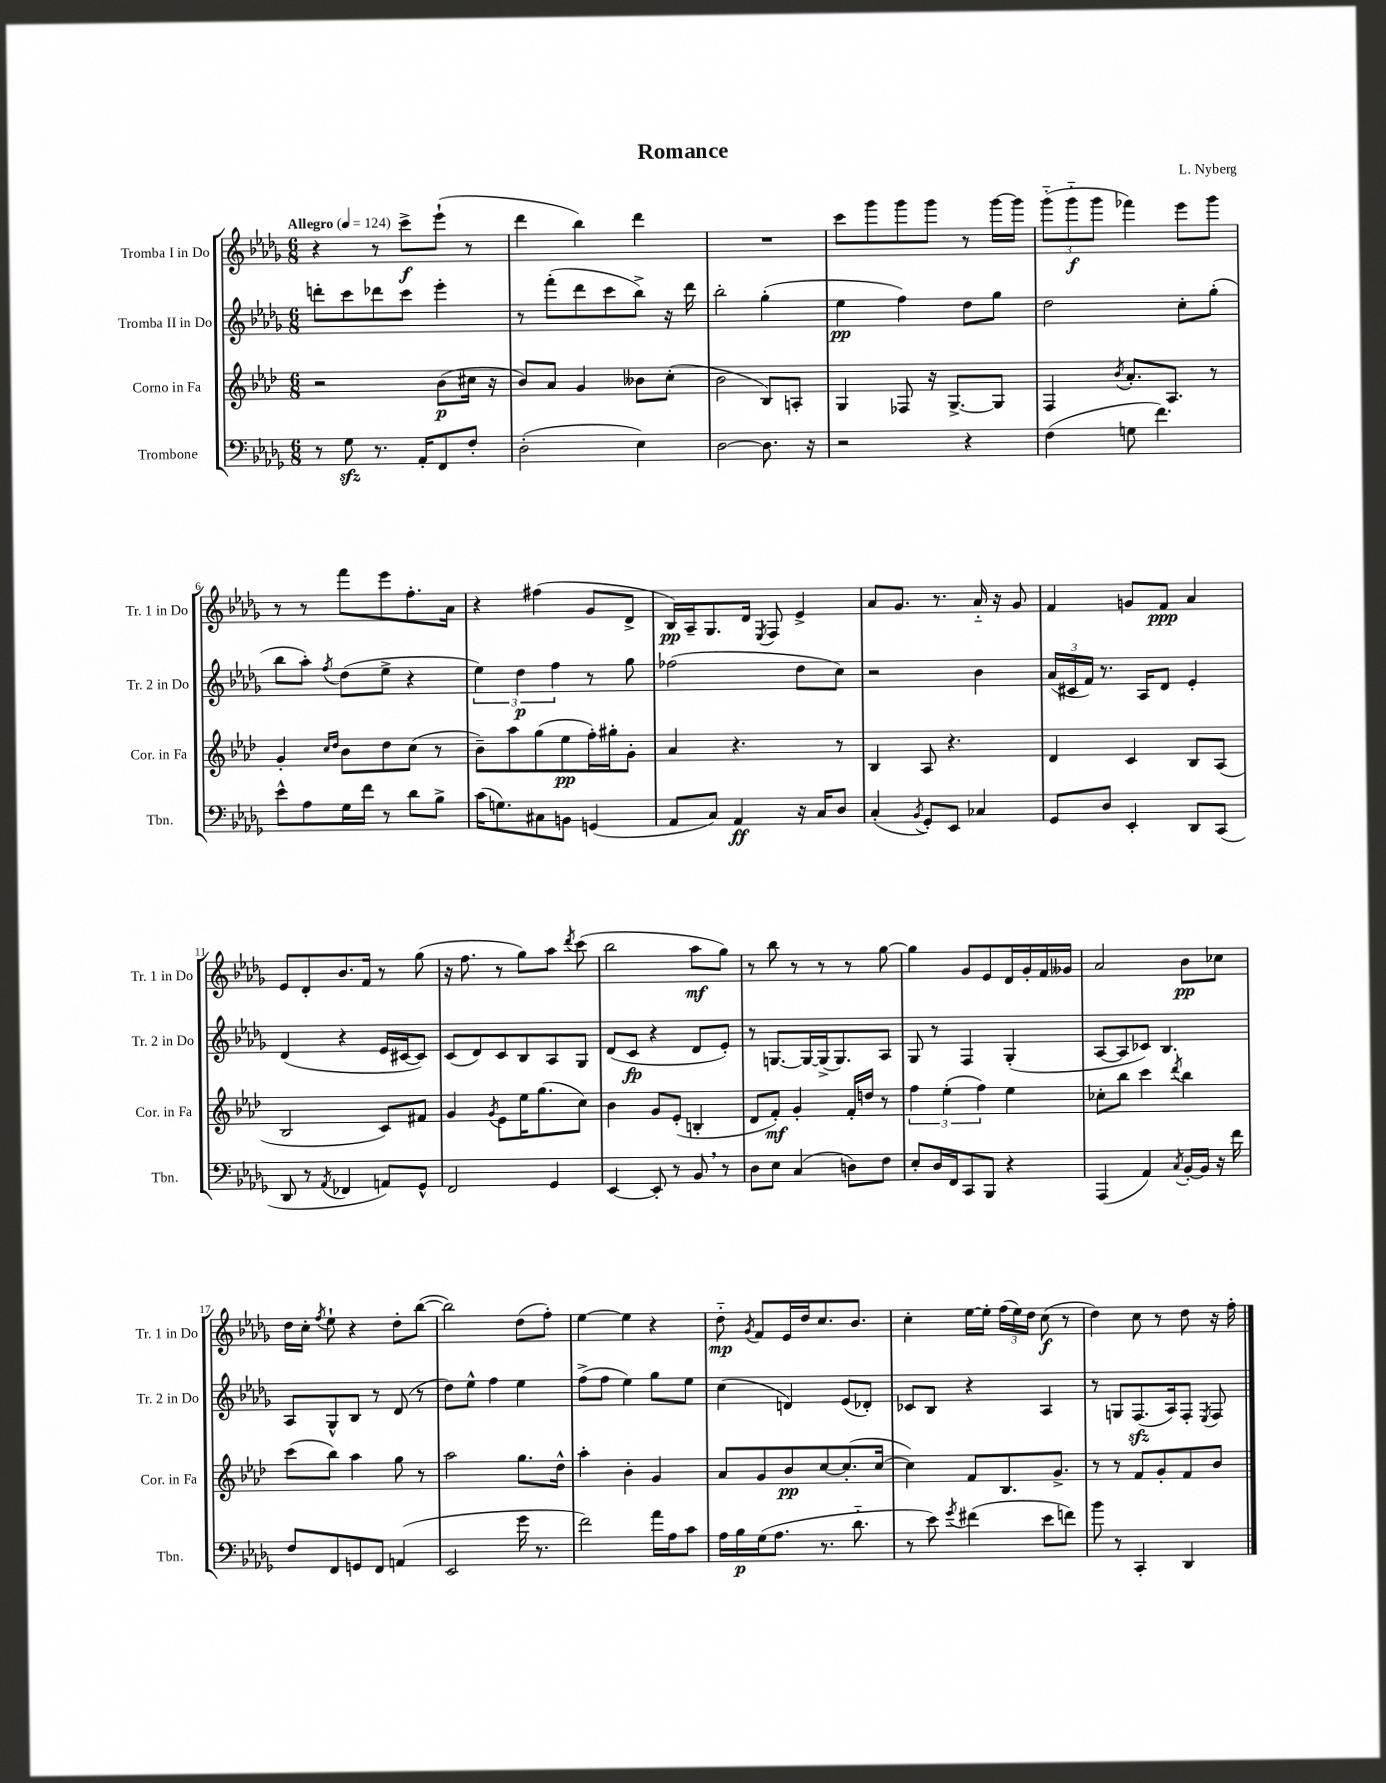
\header { title = "Romance" composer = "L. Nyberg" }
<<
\new StaffGroup <<
\new Staff = "s0" \with { instrumentName = "Tromba I in Do" shortInstrumentName = "Tr. 1 in Do" } {
    \clef treble \key des \major \numericTimeSignature \time 6/8 \tempo "Allegro" 4 = 124
    \autoBeamOff r4 r8 c'''8[->\f ees'''8]-!( r8 |
    des'''4 bes''4) des'''4 |
    R2. |
    c'''8[ ges'''8 ges'''8 ges'''8] r8 ges'''16[~ ges'''16] |
    \tuplet 3/2 { ges'''8[-_( ges'''8-_\f ges'''8] } fes'''4) ees'''8[ ges'''8] |
    r8 r8 f'''8[ ees'''8 f''8.-. aes'16] |
    r4 fis''4( ges'8[ des'8]-> |
    bes16[\pp) aes16-- ges8. des'16] \acciaccatura { ees8 } f8 ees'4-> |
    aes'8[ ges'8.] r8. aes'16-_ r16 ges'8 |
    f'4 g'8[ f'8]\ppp aes'4 |
    ees'8[ des'8-. bes'8. f'16] r8 ges''8( |
    r16 f''8. r8 ges''8[) aes''8] \acciaccatura { des'''8 } c'''8( |
    bes''2 aes''8[\mf ges''8]) |
    r8 bes''8 r8 r8 r8 ges''8~ |
    ges''4 ges'8[ ees'8 des'16 ges'16-. f'16 geses'16] |
    aes'2 bes'8[\pp ces''8] |
    des''16[ c''16]-. \acciaccatura { f''8 } ees''8-! r4 des''8[-. bes''8]~( |
    bes''2) des''8[( f''8]-.) |
    ees''4~ ees''4 r4 |
    des''8-_\mp \acciaccatura { ges'8 } f'8[ ees'16 des''16 c''8. bes'8.] |
    c''4-. ees''16[~ ees''16]-. \tuplet 3/2 { f''16[( ees''16) des''16] } c''8\f( r8 |
    des''4) c''8 r8 des''8 r16 f''16-. \bar "|." |
}
\new Staff = "s1" \with { instrumentName = "Tromba II in Do" shortInstrumentName = "Tr. 2 in Do" } {
    \clef treble \key des \major \numericTimeSignature \time 6/8
    \autoBeamOff d'''8[-. c'''8 des'''8 c'''8] ees'''4-. |
    r8 f'''8[-.( des'''8 c'''8 bes''8]->) r16 des'''16 |
    bes''2-. ges''4-.( |
    ees''4\pp f''4) des''8[ ges''8] |
    des''2 c''8[-. ges''8]-.( |
    bes''8[ aes''8]-.) \acciaccatura { f''8 } des''8[( ees''8]-> r4 |
    \tuplet 3/2 { ees''4) des''4\p f''4 } r8 ges''8 |
    fes''2( des''8[ c''8]) |
    r2 bes'4 |
    \tuplet 3/2 { aes'16[( cis'16 f'16]) } r8. aes16[ des'8] ees'4-. |
    des'4( r4 ees'16[ cis'16~ cis'8]) |
    c'8[( des'8) c'8 bes8 aes8 ges8] |
    des'8[( c'8]\fp r4 des'8[ ees'8]-.) |
    r8 g8.[~ g16~ g16->( g8.) aes8] |
    ges8 r8 f4 ges4-.( |
    aes8[~ aes8 ces'8]) bes4. |
    aes8[ ges8-^ bes8] r8 des'8( r8 |
    des''8[) ees''8]-^ f''4 ees''4 |
    f''8[->( f''8] ees''4) ges''8[ ees''8] |
    c''4( d'4) ees'8[( des'8]-.) |
    ces'8[ bes8] r4 aes4 |
    r8 g8[ f8.\sfz( aes16) f8]-. \acciaccatura { ees8 } f8 \bar "|." |
}
\new Staff = "s2" \with { instrumentName = "Corno in Fa" shortInstrumentName = "Cor. in Fa" } {
    \clef treble \key aes \major \numericTimeSignature \time 6/8
    \autoBeamOff r2 bes'8[\p( cis''16] r16 |
    bes'8[) aes'8] g'4 beses'8[ c''8]-.( |
    bes'2 bes8[) a8]-. |
    g4 fes8 r16 g8.[~-> g8] |
    f4 \acciaccatura { bes'8 } aes'8.[-. aes8.] r8 |
    g'4-. \grace { c''16[ des''16] } bes'8[ des''8 c''8]( r8 |
    bes'8[--) aes''8 g''8( ees''8\pp f''16-.) gis''16-. g'8]-. |
    aes'4 r4. r8 |
    bes4 aes8 r4. |
    des'4 c'4 bes8[ aes8]( |
    bes2 c'8[) fis'8] |
    g'4 \acciaccatura { g'8 } ees'8[ ees''16 g''8.( c''8]) |
    bes'4 g'8[ ees'8]-.( b4-. |
    des'8[ f'8]-.\mf) g'4-. f'16[-. d''16] r8 |
    \tuplet 3/2 { f''4 ees''4-.( f''4) } ees''4 |
    ces''8[-. bes''8] c'''4 \acciaccatura { des'''8 } bes''4 |
    c'''8[( bes''8]) aes''4 g''8 r8 |
    aes''2 g''8.[ des''16]-^ |
    aes''4-. bes'4-. g'4 |
    aes'8[ g'8 bes'8\pp c''8~ c''8.-.( c''16]~ |
    c''4) f'8[ bes8. g'8.]-> |
    r8 r8 f'8[ g'8-. f'8 bes'8] \bar "|." |
}
\new Staff = "s3" \with { instrumentName = "Trombone" shortInstrumentName = "Tbn." } {
    \clef bass \key des \major \numericTimeSignature \time 6/8
    \autoBeamOff r8 ges8\sfz r8. aes,16[-. f,8 f8]-. |
    des2-.( ees4) |
    des2~ des8. r16 |
    r2 r4 |
    f4( g8 f'4.) |
    ees'8[-^ aes8 ges16 f'16] r8 des'8[ bes8]-> |
    c'16[( g8.) cis8 b,8] g,4( |
    aes,8[ c8]) aes,4\ff r16 c16[ des8] |
    c4-.( \acciaccatura { bes,8 } ges,8[-.) ees,8] ces4 |
    ges,8[ des8] ees,4-. des,8[ c,8]( |
    des,8 r8 \acciaccatura { aes,8 } fes,4 a,8[) ges,8]-^ |
    f,2 ges,4 |
    ees,4~ ees,8-. r8 bes,8 \breathe r8 |
    des8[ ees8] c4( d8[) f8] |
    ees8[-. des16 f,16 c,8 bes,,8] r4 |
    aes,,4( aes,4) \acciaccatura { c8 } bes,16[~-. bes,16] r16 f'16 |
    f8[ f,8 g,8 f,8] a,4( |
    ees,2 ges'16 r8. |
    f'2) aes'16[ aes16 c'8] |
    aes16[ bes16\p ges16( aes8.] r8. des'8.-_ |
    r8 ees'8) \acciaccatura { ges'8 } fis'4( ees'8[ f'8]) |
    bes'8 r8 c,4-. des,4 \bar "|." |
}
>>
>>
